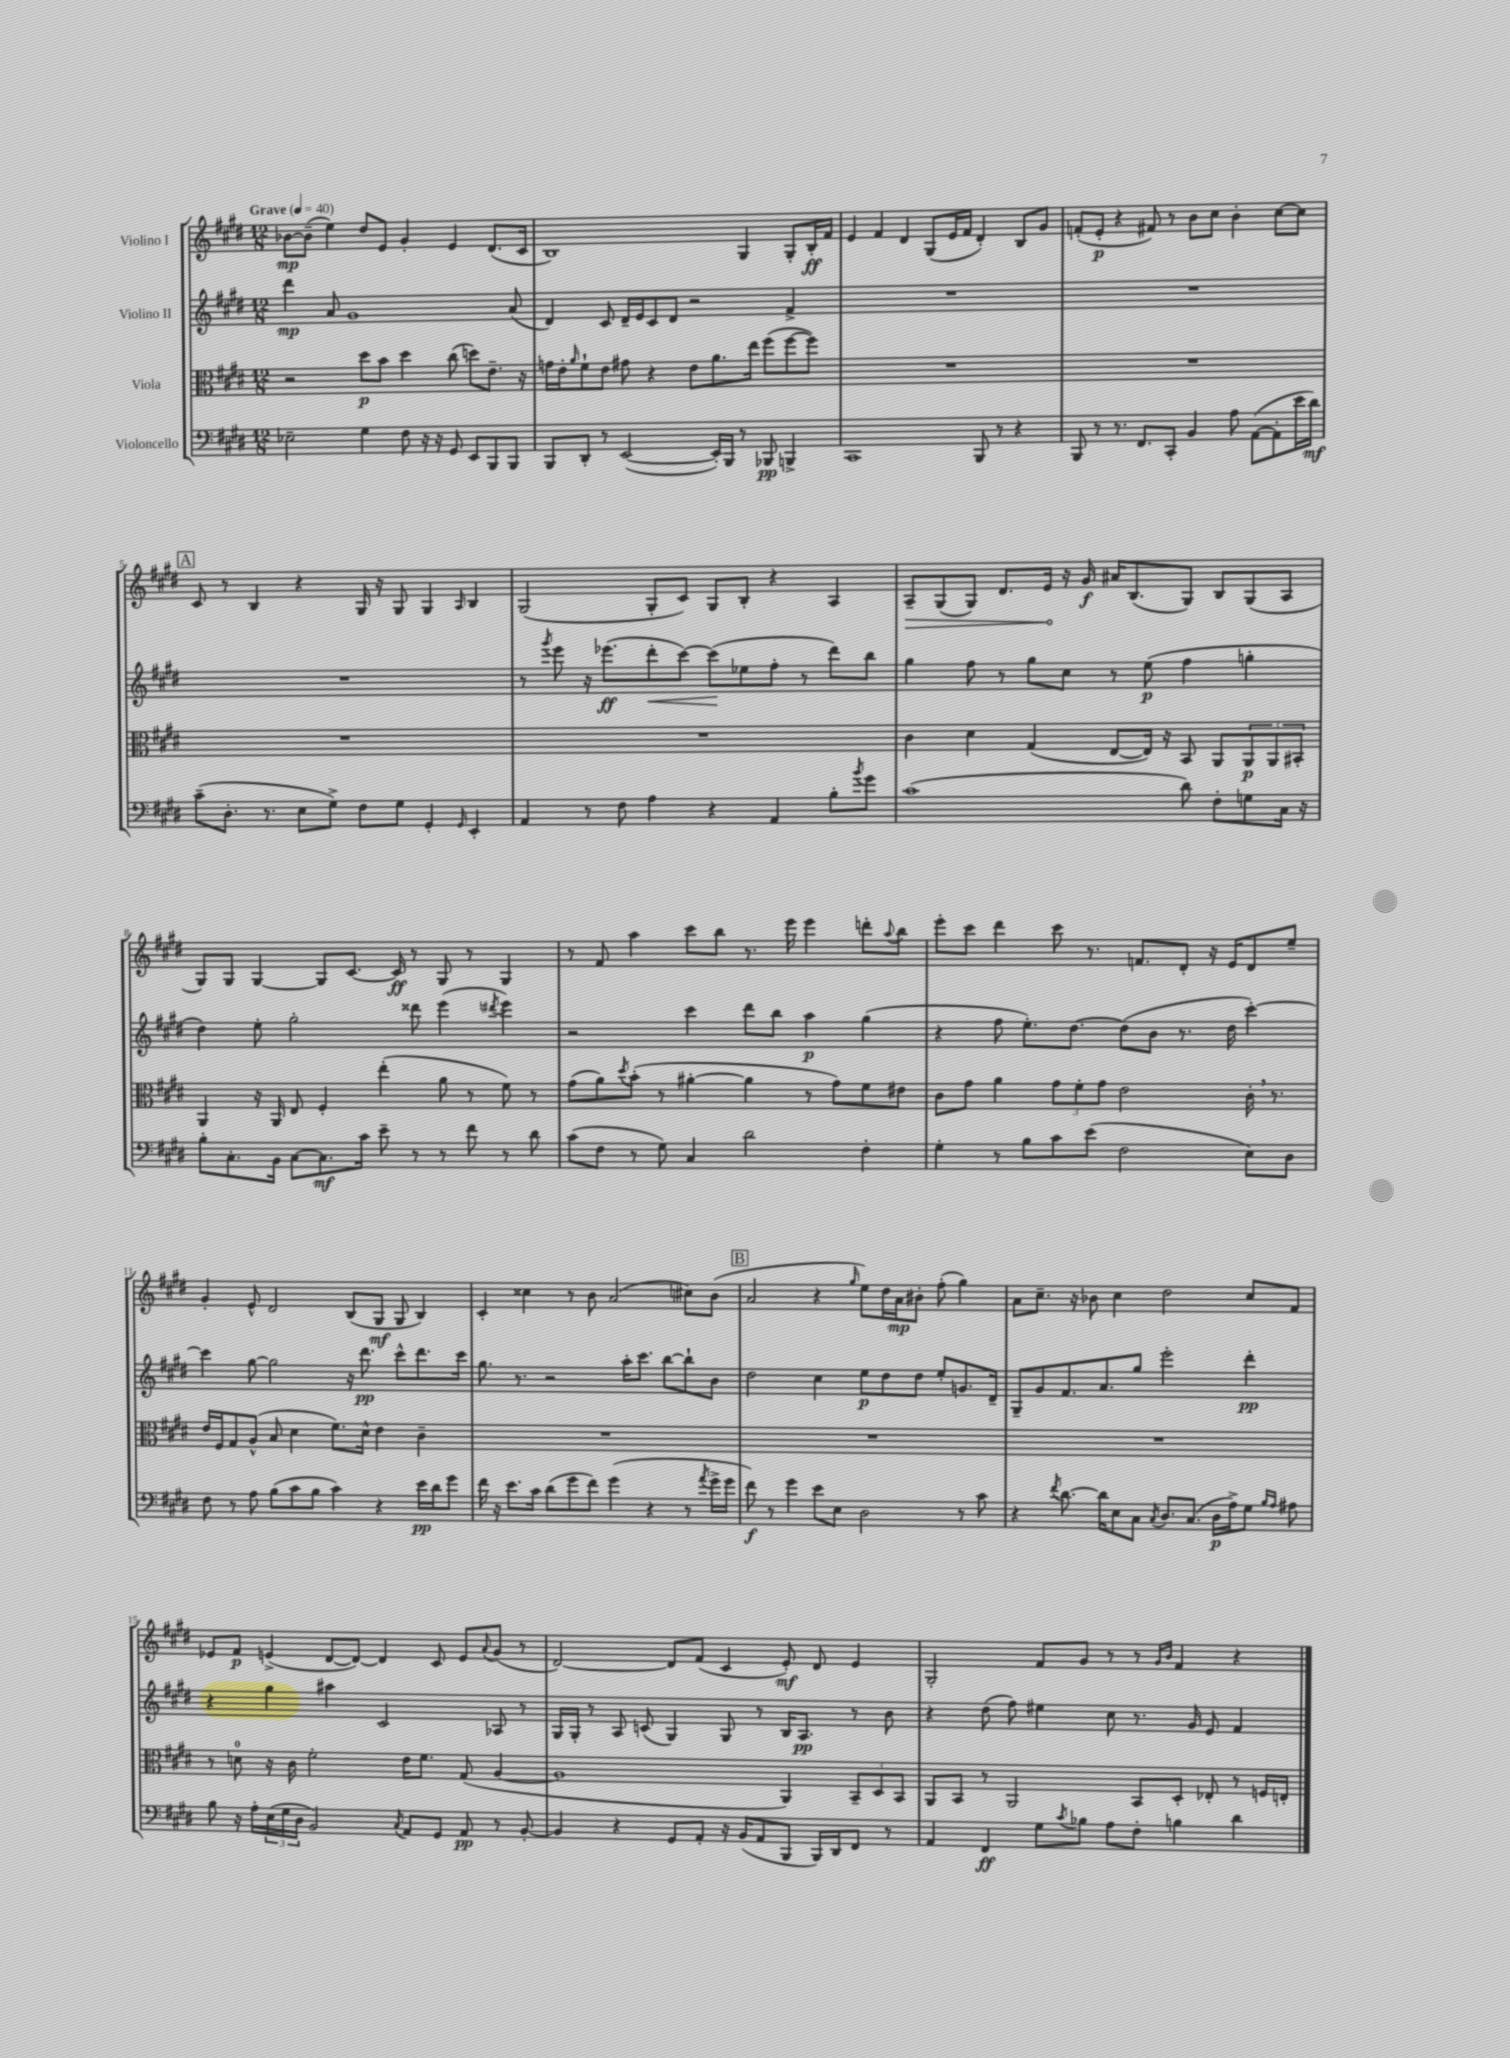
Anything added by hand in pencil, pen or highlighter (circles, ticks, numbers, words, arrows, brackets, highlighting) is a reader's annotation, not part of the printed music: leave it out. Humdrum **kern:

**kern	**kern	**kern	**kern
*staff4	*staff3	*staff2	*staff1
*clefF4	*clefC3	*clefG2	*clefG2
*k[f#c#g#d#]	*k[f#c#g#d#]	*k[f#c#g#d#]	*k[f#c#g#d#]
*M12/8	*M12/8	*M12/8	*M12/8
*MM40	*MM40	*MM40	*MM40
2E-~	2r	4ddd#	[8b-
.	.	.	(8b-~]
.	.	8a	4ee)
.	.	1g#	.
4G#	8dd#	.	8dd#
.	8b	.	8e
8F#	4dd#	.	4g#'
16r	.	.	.
16r	.	.	.
8GG#	(8cc#	.	4e
8EE	8dd)	.	.
8BBB	8.e~	.	(8.d#
8BBB	.	(8a	.
.	16r	.	16c#
=	=	=	=
8BBB	16g	4d#)	1B)
.	16e'	.	.
.	16qqa	.	.
8DD#'	8f#`	.	.
8r	8e	8c#	.
([2EE	8g#	16d#~	.
.	.	16e	.
.	4r	8c#	.
.	.	8d#	.
.	8e	2r	.
16EE'])	8.a	.	.
16BBB	.	.	.
8r	.	.	4G#
.	16ee	.	.
8BBB-	(8ff#	.	.
4BBB^	[8ff#	4f#^	8G#'
.	8ff#])	.	16B'
.	.	.	16f#
=	=	=	=
1CC#	1.r	1.r	4e
.	.	.	4f#
.	.	.	4d#
.	.	.	(8G#
.	.	.	16e
.	.	.	16f#
8BBB	.	.	4d#')
8r	.	.	.
4r	.	.	8B
.	.	.	8g#
=	=	=	=
8BBB	1.r	1.r	(8f'
8r	.	.	8e'
8.r	.	.	4r
8.FF#	.	.	.
.	.	.	8f#)
8CC#'	.	.	8r
4BB	.	.	8b
.	.	.	8cc#
8A	.	.	4b'
([8AA	.	.	.
8AA']	.	.	[8cc#
16e	.	.	8cc#]
16d#)	.	.	.
=	=	=	=
(8c#~	1.r	1.r	8c#
8.D#'	.	.	8r
.	.	.	4B
8.r	.	.	.
8E	.	.	4r
8G#^)	.	.	.
8F#	.	.	16G#
.	.	.	16r
8G#	.	.	8G#
4GG#'	.	.	4G#
16qqGG#	.	.	16qqA
4EE'	.	.	4B
=	=	=	=
4AA	1.r	8r	(2G#
.	.	8qggg#	.
.	.	8eee	.
8r	.	16r	.
.	.	(8.eee-	.
8F#	.	.	.
4A	.	8ddd#'	8G#'
.	.	[8ccc#)	8c#)
4r	.	(8ccc#]	8G#
.	.	8ee-	8B'
4AA	.	8ff#'	4r
.	.	8r	.
8B'	.	8ddd#)	4A
8qb	.	.	.
8g#	.	8bb	.
=	=	=	=
(1c#	4c#	4gg#	8A~
.	.	.	(8G#
.	4d#	8ff#	8G#)
.	.	8r	8.d#
.	(4G#	8gg#	.
.	.	.	16e
.	.	8cc#	16r
.	.	.	16g#
.	[8E	8r	16a#
.	.	.	(8.B
.	16E])	(8ee	.
.	16r	.	.
8d#)	8BB	4ff#	8G#)
8F#'	8AA	.	8B
8G	12AA	4gg'	(8G#
.	12AA	.	.
16C#	.	.	8A
.	12BB#'	.	.
16r	.	.	.
=	=	=	=
8B'	4AA	4dd#)	8G#)
8.C#'	.	.	8G#
.	16r	8ee'	[4G#
16BB	16AA	.	.
[8C#	8E	2gg#'	.
8.C#]	4F#'	.	8G#]
.	.	.	[8.c#
16c#	.	.	.
8e~	(4ee'	.	.
.	.	.	16c#]
8r	.	8ddd##	8r
8r	8a	(4eee	8G#
8f#	8r	.	8r
.	.	8qddd#	.
8r	8f#)	4eee)	4G#
8d#	8r	.	.
=	=	=	=
(8c#	(8g#	2r	8r
8F#	8a)	.	8f#
.	8qdd#	.	.
8r	(8b'	.	4aa
8G#)	8r	.	.
4C#	[4a#'	4ccc#	8ccc#
.	.	.	8bb
2d#	4a#]	8ddd#	8.r
.	.	8bb	.
.	.	.	16eee
.	8r	4aa	4eee
.	8g#)	.	.
4F#'	8f#	(4gg#	8ddd'
.	.	.	8qqaa
.	8e#	.	8bb
=	=	=	=
4G#'	8c#	4r	8eee'
.	8g#	.	8ccc#
8r	4a	8ff#	4ddd#
8B	.	8.ee')	.
8c#	12g#	.	8ccc#
.	.	[8.dd#	.
.	12f#'	.	.
(8e	.	.	8.r
.	12g#	.	.
2F#	2e	(8dd#]	.
.	.	.	8.f
.	.	8b	.
.	.	8.r	8d#'
.	.	.	16r
.	.	16dd#	16e
8E)	16c#'	[4ccc#')	8d#
.	8.r	.	.
8D#	.	.	8ee~
=	=	=	=
8F#	16e	4ccc#]	4g#'
.	16F#	.	.
8r	8G#	.	.
8A	(8A^^	[8gg#	8e^^
(8B	8B	2gg#]	2d#
8c#	4d#	.	.
8B	.	.	.
4c#)	8.f#)	.	.
.	.	16r	(8B
.	16d#^^	8.ddd#	.
4r	4e	.	8G#
.	.	8ccc#^^	8G#
16e	4c#~	8.ddd#	4B)
16d#	.	.	.
8g#	.	.	.
.	.	16ccc#	.
=	=	=	=
16f#	1.r	8.gg#	4c#'
16r	.	.	.
8.e	.	.	.
.	.	8.r	.
.	.	.	4cc##
16c#	.	.	.
(8d#	.	2r	.
8g#	.	.	8r
8f#)	.	.	8b
(4g#	.	.	(2a
.	.	16aa'	.
.	.	8.ccc#	.
4r	.	.	.
.	.	[8bb	.
8r	.	8bb`]	8cc#)
8qa	.	.	.
16g#^	.	8b	(8b
16g#	.	.	.
=	=	=	=
8f#)	1.r	2dd#	2a
8r	.	.	.
4g#	.	.	.
8e	.	4cc#	4r
8E	.	.	.
.	.	.	16qqgg#
2D#	.	8ee	8ee)
.	.	8dd#	16dd#
.	.	.	16a
.	.	8dd#	8b#'
.	.	8ee'	(8ff#'
8r	.	8.g	4gg#)
8c#	.	.	.
.	.	16d#~	.
=	=	=	=
4r	1.r	8G#~	8a
.	.	8g#	8.cc#~
8qf#	.	.	.
[8.d#	.	8.f#	.
.	.	.	16r
.	.	.	8b-
16d#]	.	8.a	.
8E	.	.	4cc#
8C#	.	8gg#	.
8qC#	.	.	.
8.D#	.	2eee'	2dd#
(8.C#	.	.	.
16D#	.	.	.
16A^)	.	.	.
8G#	.	4ddd#'	8cc#
16qqB	.	.	.
16qqA	.	.	.
8A#	.	.	8f#
=	=	=	=
8B	8r	4r	8e-
16r	8d	.	8f#
16A'	.	.	.
(24E	16r	4gg#	(4e^
24G#	.	.	.
.	16c#	.	.
24D#	.	.	.
2BB)	2f#'	.	.
.	.	4aa#	[8d#
.	.	.	8d#_)
.	.	2c#	4d#]
8qC#	.	.	.
8AA	16e	.	.
.	8.f#	.	.
8GG#	.	.	8c#
8AA	(8G#	.	8e
.	.	.	8qqa
8r	[4A	8A-	(8g#
[8BB'	.	8r	8r
=	=	=	=
4BB]	1A]	16G#	[2d#)
.	.	16G#'	.
.	.	8r	.
4r	.	8A	.
.	.	(8c	.
8GG#	.	4G#)	8d#]
8AA'	.	.	(8f#
16r	.	8G#	4c#
(16BB	.	.	.
8AA	.	8r	.
8BBB	4AA)	16B	8e')
.	.	8.A	.
16BBB)	.	.	8d#
16DD#	.	.	.
8FF#	12BB~	8r	4e
.	12D#	.	.
8r	.	8b	.
.	12BB	.	.
=	=	=	=
4AA	8AA	4r	2G#'
.	8BB	.	.
4FF#	8r	(8dd#	.
.	2AA	8ff#)	.
8G#	.	4ee#	8f#
8qc#	.	.	.
8B-	.	.	8g#
8A	.	8cc#	8r
8F#'	8BB	8.r	8r
.	.	.	16qqg#
.	.	.	16qqb
4B	8D#'	.	4f#
.	.	16g#	.
.	8E-'	8e	.
4d#	8r	4f#	4r
.	16F	.	.
.	16E'	.	.
==	==	==	==
*-	*-	*-	*-
